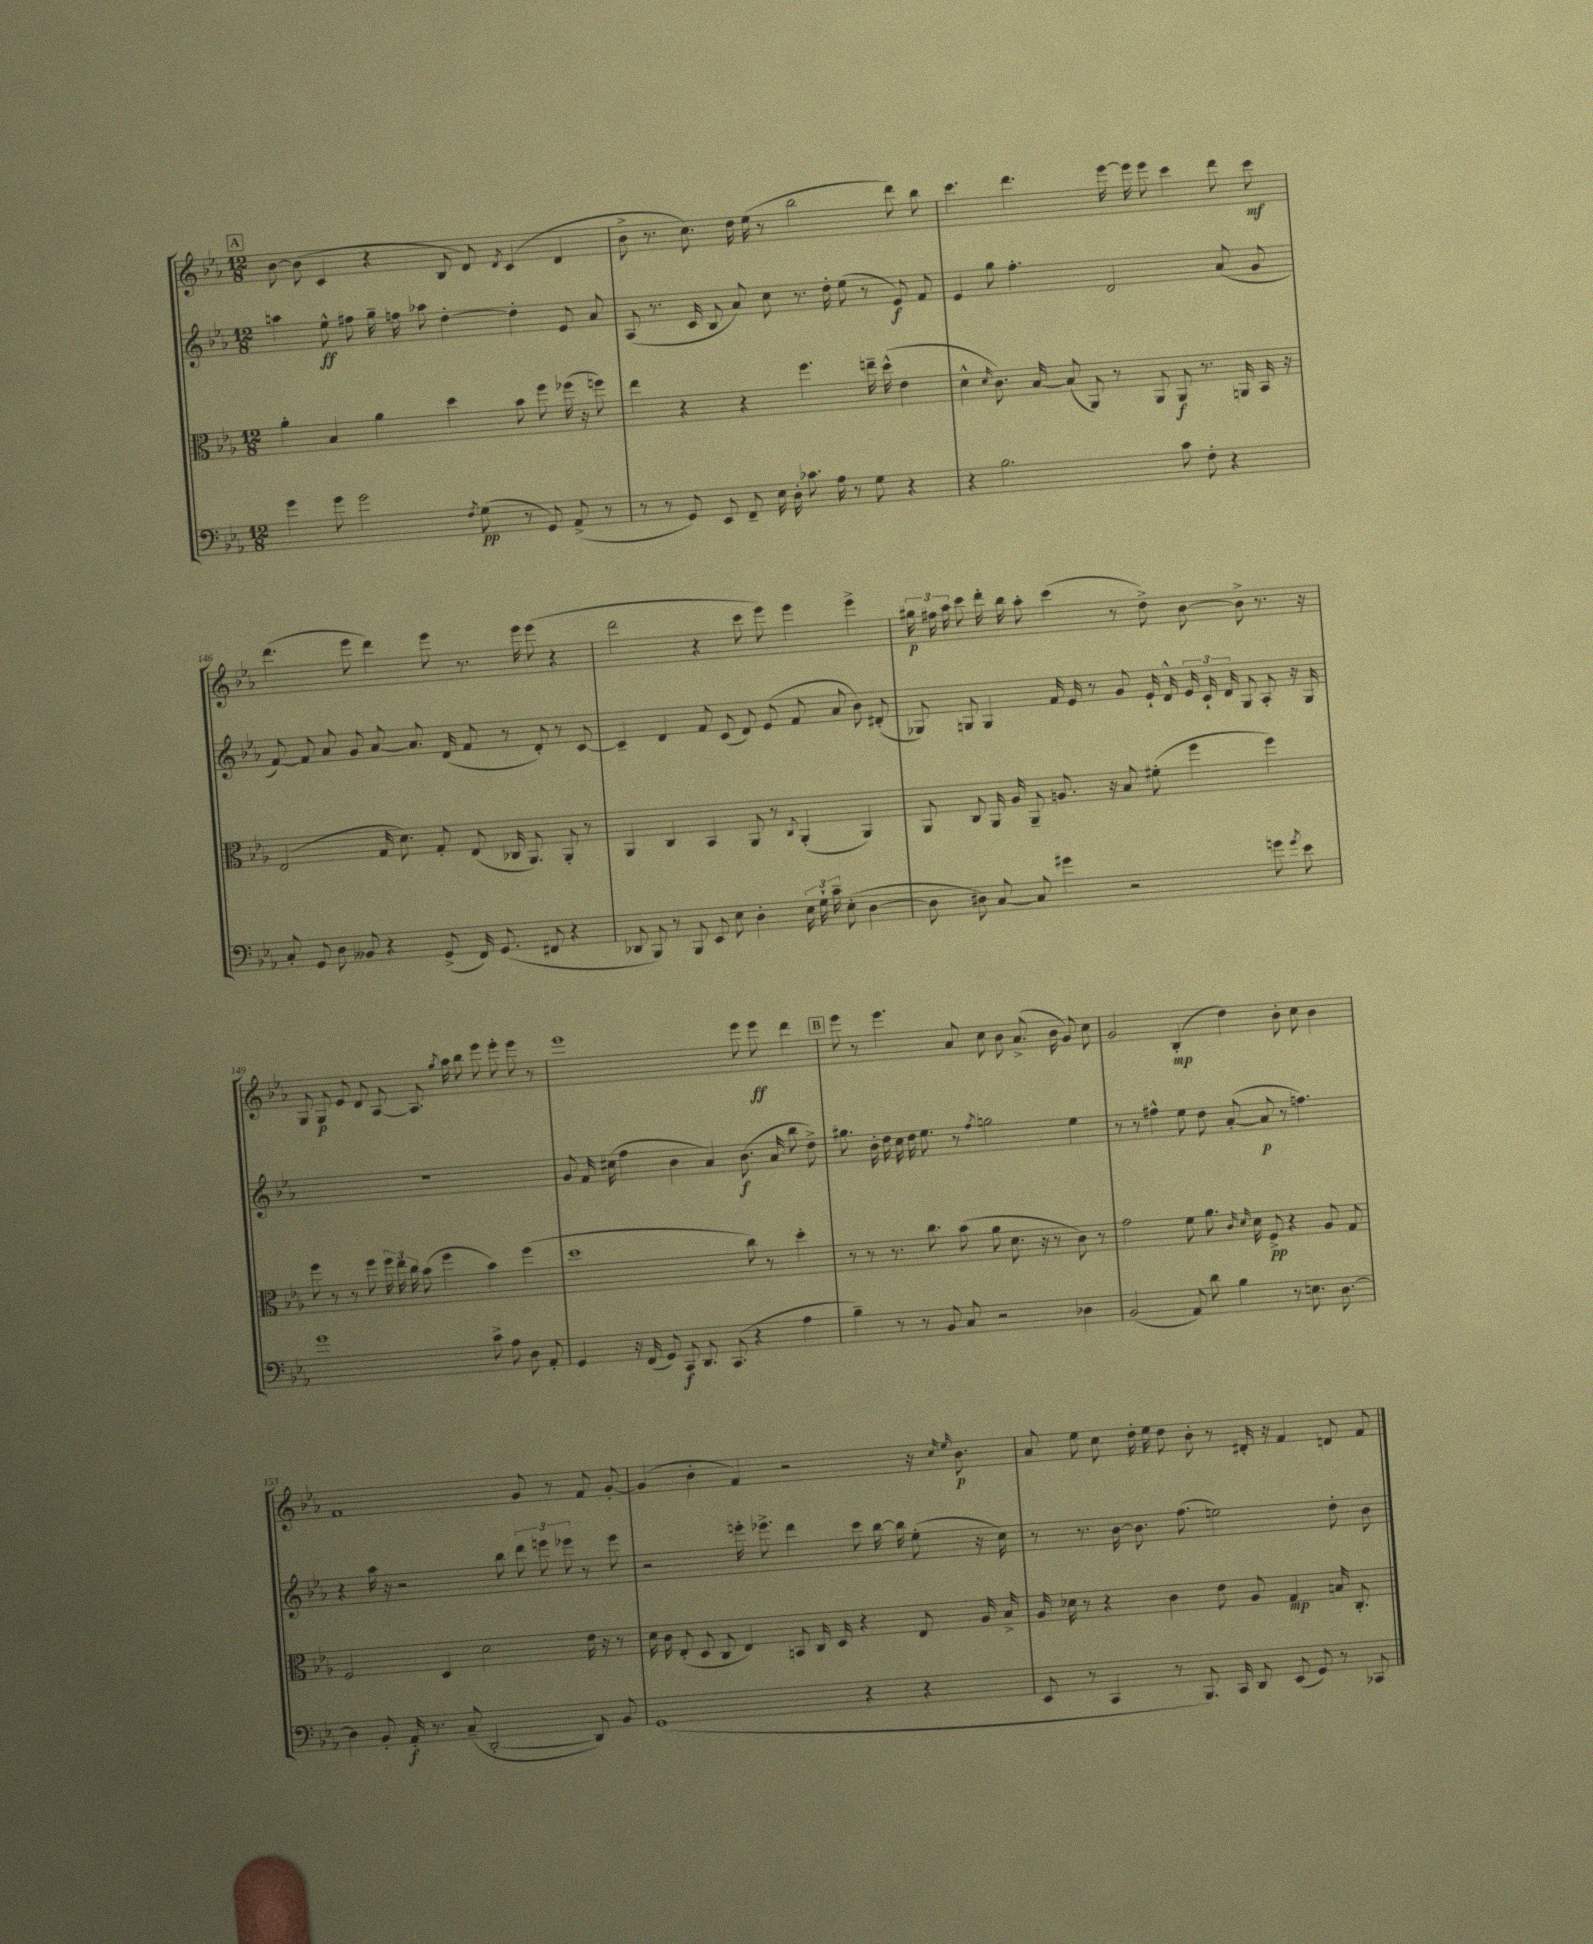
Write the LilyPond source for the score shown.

<<
\new StaffGroup <<
\new Staff = "s0" {
    \clef treble \key ees \major \numericTimeSignature \time 12/8
    \autoBeamOff \mark \markup { \box "A" } bes'8~ bes'8( c'4 r4 bes8 d'8) \acciaccatura { d'8 } c'4( d'4 |
    bes'8-> r8. c''8.) d''16 ees''16( r8 bes''2 d'''8) bes''8 |
    c'''4. d'''4. ees'''16~ ees'''16 ees'''8 c'''4 d'''8 c'''8\mf |
    d'''4.( ees'''8 d'''4) ees'''8 r8. ees'''16 ees'''8( r4 |
    d'''2 r4 c'''8 ees'''8) ees'''4 ees'''4-> |
    \tuplet 3/2 { gis''16\p fis''16 aes''16 } c'''8 d'''16-. bes''16 aes''8-. c'''4( r8 d''8->) bes'8~ bes'8-> r8. r16 |
    g8 g8\p ees'8 d'8 aes8~ aes8. \acciaccatura { g''8 } aes''16 bes''8 ees'''8 ees'''8-. ees'''8 r8 |
    ees'''1 ees'''8 ees'''8\ff d'''4 |
    \mark \markup { \box "B" } ees'''8 r8 ees'''4. aes'8 c''8 bes'8 aes'8.->( bes'16 g'8) c''8 |
    g'2 bes4-.\mp( d''4) bes'8-. c''8 bes'4 |
    f'1 g'8 r8 f'8 g'8~-. |
    g'4( bes'4-. f'4) r2 r16 \grace { c''16 ees''16 } bes'8.\p |
    aes'8 ees''8 c''8 d''16-. ees''16 d''8 bes'8-. r8 dis'16-. r16 f'4 d'8 f'8 \bar "|." |
}
\new Staff = "s1" {
    \clef treble \key ees \major \numericTimeSignature \time 12/8
    \autoBeamOff \mark \markup { \box "A" } a''4 ees''8-^\ff fis''8 g''16-- f''16 aes''8 d''4~-. d''4-. ees'8 aes'8 |
    aes8( r8. c'16 bes8 aes'8) c''8 r8. d''16-. ees''8( r8 ees'8\f) f'8 |
    ees'4 g''8 f''4.-. d'2 aes'8( g'8 |
    f'8~) f'8 aes'8 g'8 aes'8~ aes'8. d'16( f'8 r8 d'8-.) r8 c'8~ |
    c'4-- d'4 f'8 c'8( d'8) ees'8( f'8 aes'8 bes'8) dis'8-.( |
    ges8) g8 g4 f'16 ees'16 r8 g'8 ees'16-! d'16-^ \tuplet 3/2 { ees'16 c'16-! d'16 } g8 aes8-. r16 g16 |
    R1. |
    g'8 f'16 cis''16( f''4 bes'4 aes'4) bes'8.\f( aes'16 bes''8 d''8->) |
    \mark \markup { \box "B" } gis''8. bes'16-. d''16 c''16 d''16 ees''8. r8 \acciaccatura { f''8 } g''2 ees''4 |
    r8 r8 fis''4-^ ees''8 d''8 aes'8~-.( aes'8\p r8 f''4.) |
    r4 aes''16 r16 r2 bes''8 \tuplet 3/2 { d'''8 e'''8 ees'''8 } r8 ees'''8 |
    r2 e'''16-. ees'''8.-> d'''4 c'''8 bes''16~ bes''16 ees''8-.( r16 c''16) |
    r8 r8. bes'16~ bes'8. f''8.( e''2) d''8-. bes'8 \bar "|." |
}
\new Staff = "s2" {
    \clef alto \key ees \major \numericTimeSignature \time 12/8
    \autoBeamOff \mark \markup { \box "A" } aes'4-. bes4 aes'4 d''4 bes'8 f''8 fes''16( r16 f''8) |
    ees''4 r4 r4 f''4. e''16-- d''16-^( ees'4 |
    d'4-^ \grace { d'16 } c'8.) bes16~ bes8( aes,8) r8 aes,8 aes,8\f r8. a,16 bes,16 r16 |
    ees2( g16 d'8.) g8-. ees8( ces16 aes,8.) aes,8-. r8 |
    aes,4 c4 bes,4 aes,8 r8 \appoggiatura { c8 } aes,4-.( aes,4) |
    aes,8 c8 aes,16 aes16 aes,8-- a8. r16 bes8 fis'8-.( f''4 f''4) |
    f''8 r8 r8 f''8 \tuplet 3/2 { f''16 ees''16 c''16 } bes'8( f''4 bes'4) f''4( |
    d''1 c''8) r8 d''4-. |
    \mark \markup { \box "B" } r8 r8 r8. c''8. bes'8( aes'8 d'8. r16 r8 c'8) r8 |
    g'2 f'8 aes'8. \grace { c'16 d'16 } d'16 f8->\pp r4 aes8 g8 |
    f2 d4 d'2 ees'16 r16 r8 |
    d'16 c'16 ees8-.( d8 c8 ees4) b,8 c16 d16 r4 ees8 aes16 bes16-> |
    aes16 des'16 r8 r4 c'4 ees'8 aes8 g4\mp b16 c8.-. \bar "|." |
}
\new Staff = "s3" {
    \clef bass \key ees \major \numericTimeSignature \time 12/8
    \autoBeamOff \mark \markup { \box "A" } g'4 g'8 g'2 \acciaccatura { f8 } g8\pp( r8 g,8) aes,8->( r8 |
    r8 r8 g,8) ees,8 f,8-- ees16 d16-. ces'8. aes16 r8 g8 r4 |
    r4 bes2. c'8 f8-. r4 |
    c8-. g,8 d8 beses,8 r4 g,8->( f,16) g,8.( fis,8 r4 |
    des,8 bes,,8) r8 bes,,8 ees,8 ees8 d4-. \tuplet 3/2 { ees16 g16-! c'16-- } ees8-.( d4~ |
    d8 dis8) c8~ c8 gis'4 r2 g'8 \acciaccatura { g'8 } ees'8 |
    g'1 c'8-> aes8 d8 aes,8-. |
    g,4 r16 f,16( g,8) c,8\f d,8. c,8.( r4 aes4 |
    \mark \markup { \box "B" } bes4--) r8 r8 bes,8 c8 r2 des4 |
    bes,2( aes,8) d'8 bes4 r8 e8. d8.~ |
    d4 bes,8-. aes,16-.\f r8. c8--( d,2~-. d,8) bes,8 |
    g,1( r4 r4 |
    ees,8 r8 c,4 r8 bes,,8.) c,16 d,8 ees,8( g,8) r8 ces,8 \bar "|." |
}
>>
>>
\layout { \context { \Score currentBarNumber = #143 } }
